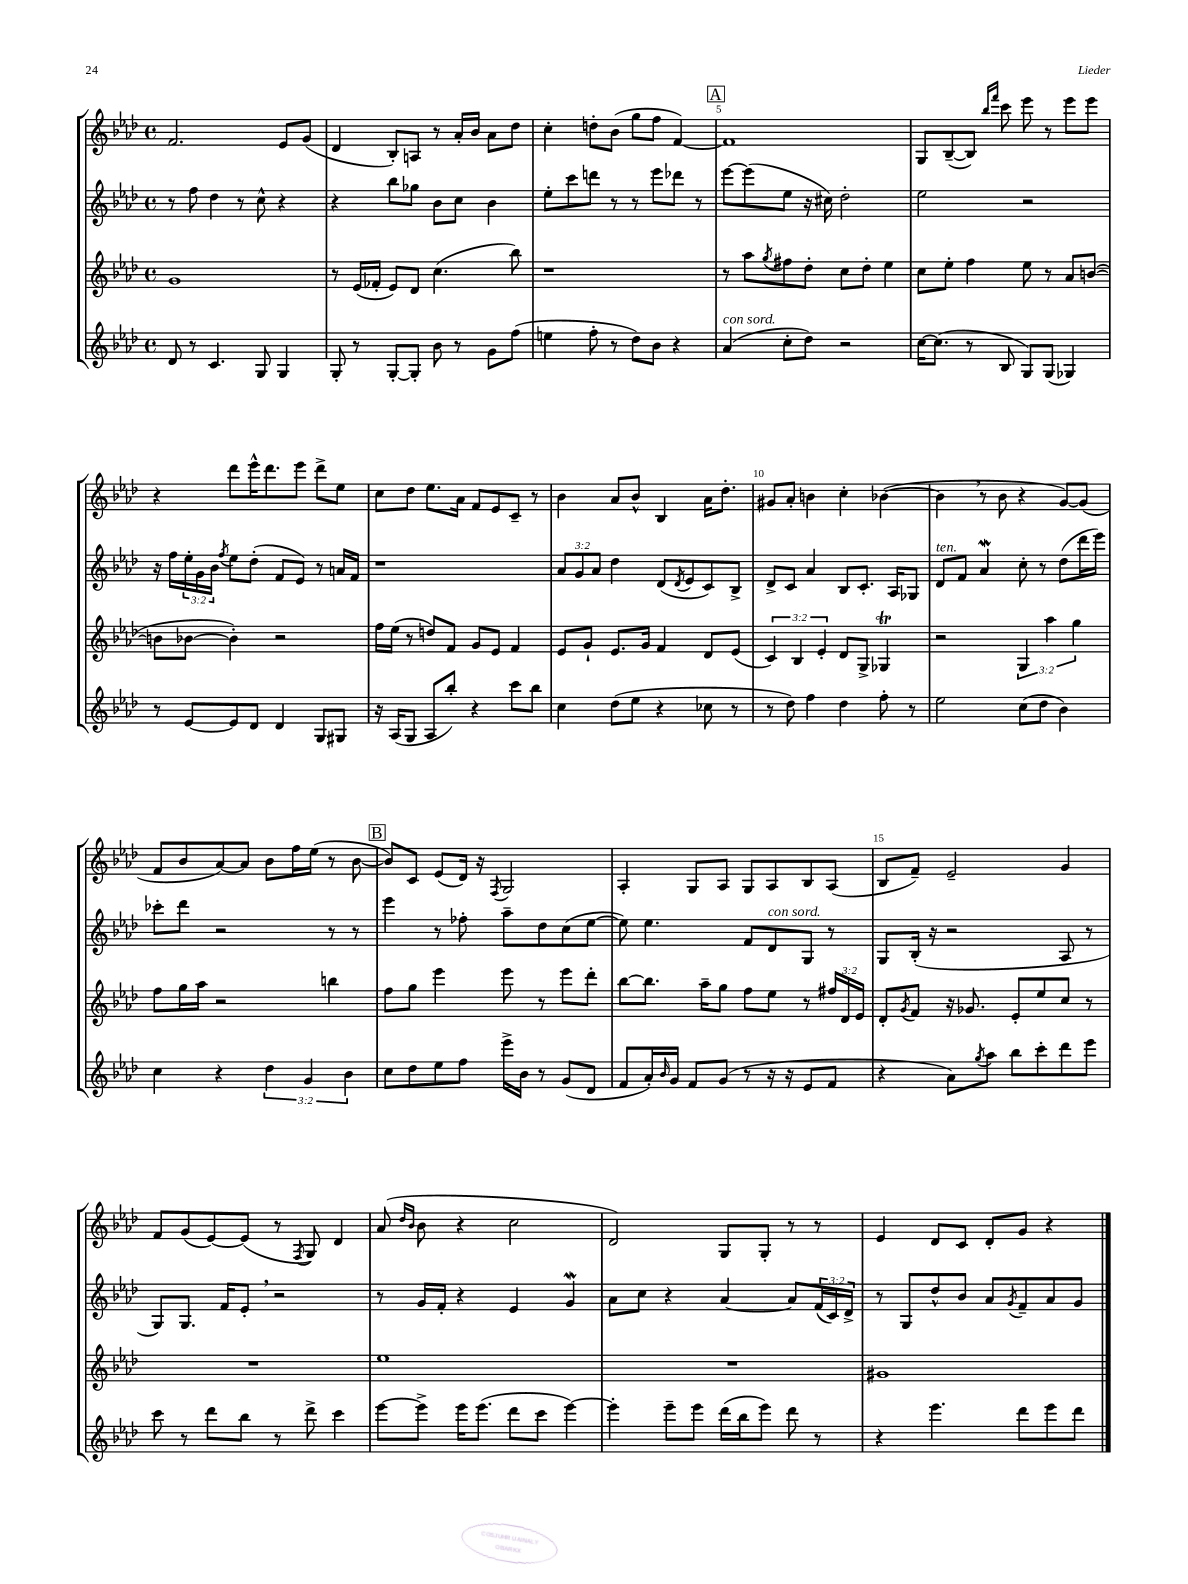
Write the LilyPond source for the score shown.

<<
\new StaffGroup <<
\new Staff = "s0" {
    \clef treble \key aes \major \defaultTimeSignature \time 4/4
    f'2. ees'8 g'8( |
    des'4 bes8-.) a8 r8 aes'16-. bes'16 aes'8 des''8 |
    c''4-. d''8-. bes'8( g''8 f''8 f'4~) |
    \mark \markup { \box "A" } f'1 |
    g8 bes8~--( bes8) \grace { bes''16 f'''16 } c'''8 ees'''8 r8 ees'''8 ees'''8 |
    r4 des'''8 ees'''16-^ des'''8. ees'''8 des'''8-> ees''8 |
    c''8 des''8 ees''8. aes'16 f'8 ees'8 c'8-- r8 |
    bes'4 aes'8 bes'8-^ bes4 aes'16 des''8.-. |
    gis'8 aes'8-. b'4 c''4-. bes'4~( |
    bes'4 \breathe r8 bes'8 r4 g'8~) g'8( |
    f'8 bes'8 aes'8~) aes'8 bes'8 f''16 ees''16( r8 bes'8~ |
    \mark \markup { \box "B" } bes'8) c'8 ees'8( des'16) r16 \acciaccatura { f8 } g2 |
    aes4-. g8 aes8 g8 aes8 bes8 aes8( |
    bes8 f'8--) ees'2-- g'4 |
    f'8 g'8( ees'8~) ees'8( r8 \acciaccatura { f8 } g8) des'4 |
    aes'8( \grace { des''16 bes'16 } bes'8 r4 c''2 |
    des'2) g8 g8-. r8 r8 |
    ees'4 des'8 c'8 des'8-. g'8 r4 \bar "|." |
}
\new Staff = "s1" {
    \clef treble \key aes \major \defaultTimeSignature \time 4/4 \override Staff.TupletNumber.text = #tuplet-number::calc-fraction-text
    r8 f''8 des''4 r8 c''8-^ r4 |
    r4 bes''8 ges''8 bes'8 c''8 bes'4 |
    ees''8-. c'''8 d'''8 r8 r8 ees'''8 des'''8 r8 |
    \mark \markup { \box "A" } ees'''8~ ees'''8( ees''8 r16 cis''16) des''2-. |
    ees''2 r2 |
    r16 f''16 \tuplet 3/2 { ees''16-. g'16 bes'16 } \acciaccatura { f''8 } ees''8 des''8-.( f'8 ees'8) r8 a'16 f'16 |
    r1 |
    \tuplet 3/2 { aes'8 g'8 aes'8 } des''4 des'8( \acciaccatura { des'8 } ees'8 c'8) bes8-> |
    des'8-> c'8 aes'4 bes8 c'8.-. aes16 ges8 |
    des'8^\markup { \italic "ten." } f'8 aes'4\mordent c''8-. r8 des''8( des'''16 ees'''16) |
    ces'''8-. des'''8 r2 r8 r8 |
    \mark \markup { \box "B" } ees'''4 r8 fes''8-. aes''8-- des''8 c''8( ees''8~ |
    ees''8) ees''4. f'8 des'8^\markup { \italic "con sord." } g8 r8 |
    g8 bes16-.( r16 r2 aes8 r8 |
    g8) g8. f'16 ees'8-. \breathe r2 |
    r8 g'16 f'16-. r4 ees'4 g'4\mordent |
    aes'8 c''8 r4 aes'4~ aes'8 \tuplet 3/2 { f'16( c'16) des'16-> } |
    r8 g8 des''8-^ bes'8 aes'8 \acciaccatura { g'8 } f'8-- aes'8 g'8 \bar "|." |
}
\new Staff = "s2" {
    \clef treble \key aes \major \defaultTimeSignature \time 4/4 \override Staff.TupletNumber.text = #tuplet-number::calc-fraction-text
    g'1 |
    r8 ees'16( fes'16-. ees'8) des'8 c''4.( bes''8) |
    r1 |
    \mark \markup { \box "A" } r8 aes''8 \acciaccatura { g''8 } fis''8 des''8-. c''8 des''8-. ees''4 |
    c''8 ees''8-. f''4 ees''8 r8 aes'8 b'8~( |
    b'8 bes'8~ bes'4-.) r2 |
    f''16 ees''16( r8 d''8) f'8 g'8 ees'8 f'4 |
    ees'8 g'8-! ees'8. g'16 f'4 des'8 ees'8( |
    \tuplet 3/2 { c'4) bes4 ees'4-. } des'8 g8-> ges4\trill |
    r2 \tuplet 3/2 { g4 aes''4 g''4 } |
    f''8 g''16 aes''16 r2 b''4 |
    \mark \markup { \box "B" } f''8 g''8 ees'''4 ees'''8 r8 ees'''8 des'''8-. |
    bes''8~ bes''8. aes''16-- g''8 f''8 ees''8 r8 \tuplet 3/2 { fis''16 des'16 ees'16 } |
    des'8-. \acciaccatura { g'8 } f'8 r16 ges'8. ees'8-. ees''8 c''8 r8 |
    R1 |
    ees''1 |
    R1 |
    gis'1 \bar "|." |
}
\new Staff = "s3" {
    \clef treble \key aes \major \defaultTimeSignature \time 4/4 \override Staff.TupletNumber.text = #tuplet-number::calc-fraction-text
    des'8 r8 c'4. g8 g4 |
    g8-. r8 g8~-. g8-. bes'8 r8 g'8 f''8( |
    e''4 f''8-. r8 des''8) bes'8 r4 |
    \mark \markup { \box "A" } aes'4^\markup { \italic "con sord." }( c''8-. des''8) r2 |
    c''16~ c''8.( r8 bes8 g8) g8( ges4) |
    r8 ees'8~ ees'8 des'8 des'4 g8 gis8 |
    r16 aes16( g8 aes8 bes''8-.) r4 c'''8 bes''8 |
    c''4 des''8( ees''8 r4 ces''8 r8 |
    r8 des''8) f''4 des''4 f''8-. r8 |
    ees''2 c''8( des''8 bes'4) |
    c''4 r4 \tuplet 3/2 { des''4 g'4 bes'4 } |
    \mark \markup { \box "B" } c''8 des''8 ees''8 f''8 ees'''16-> bes'16 r8 g'8( des'8 |
    f'8 aes'16-.) \grace { bes'16 } g'16 f'8 g'8( r8 r16 r16 ees'8 f'8 |
    r4 aes'8) \acciaccatura { g''8 } aes''8 bes''8 c'''8-. des'''8 ees'''8 |
    c'''8 r8 des'''8 bes''8 r8 des'''8-> c'''4 |
    ees'''8~ ees'''8-> ees'''16 ees'''8.( des'''8 c'''8 ees'''4~) |
    ees'''4-. ees'''8-- ees'''8 des'''16( bes''16 ees'''8) des'''8 r8 |
    r4 ees'''4. des'''8 ees'''8 des'''8 \bar "|." |
}
>>
>>
\layout { \context { \Score currentBarNumber = #2 \override BarNumber.break-visibility = ##(#f #t #t) barNumberVisibility = #(every-nth-bar-number-visible 5) } }
